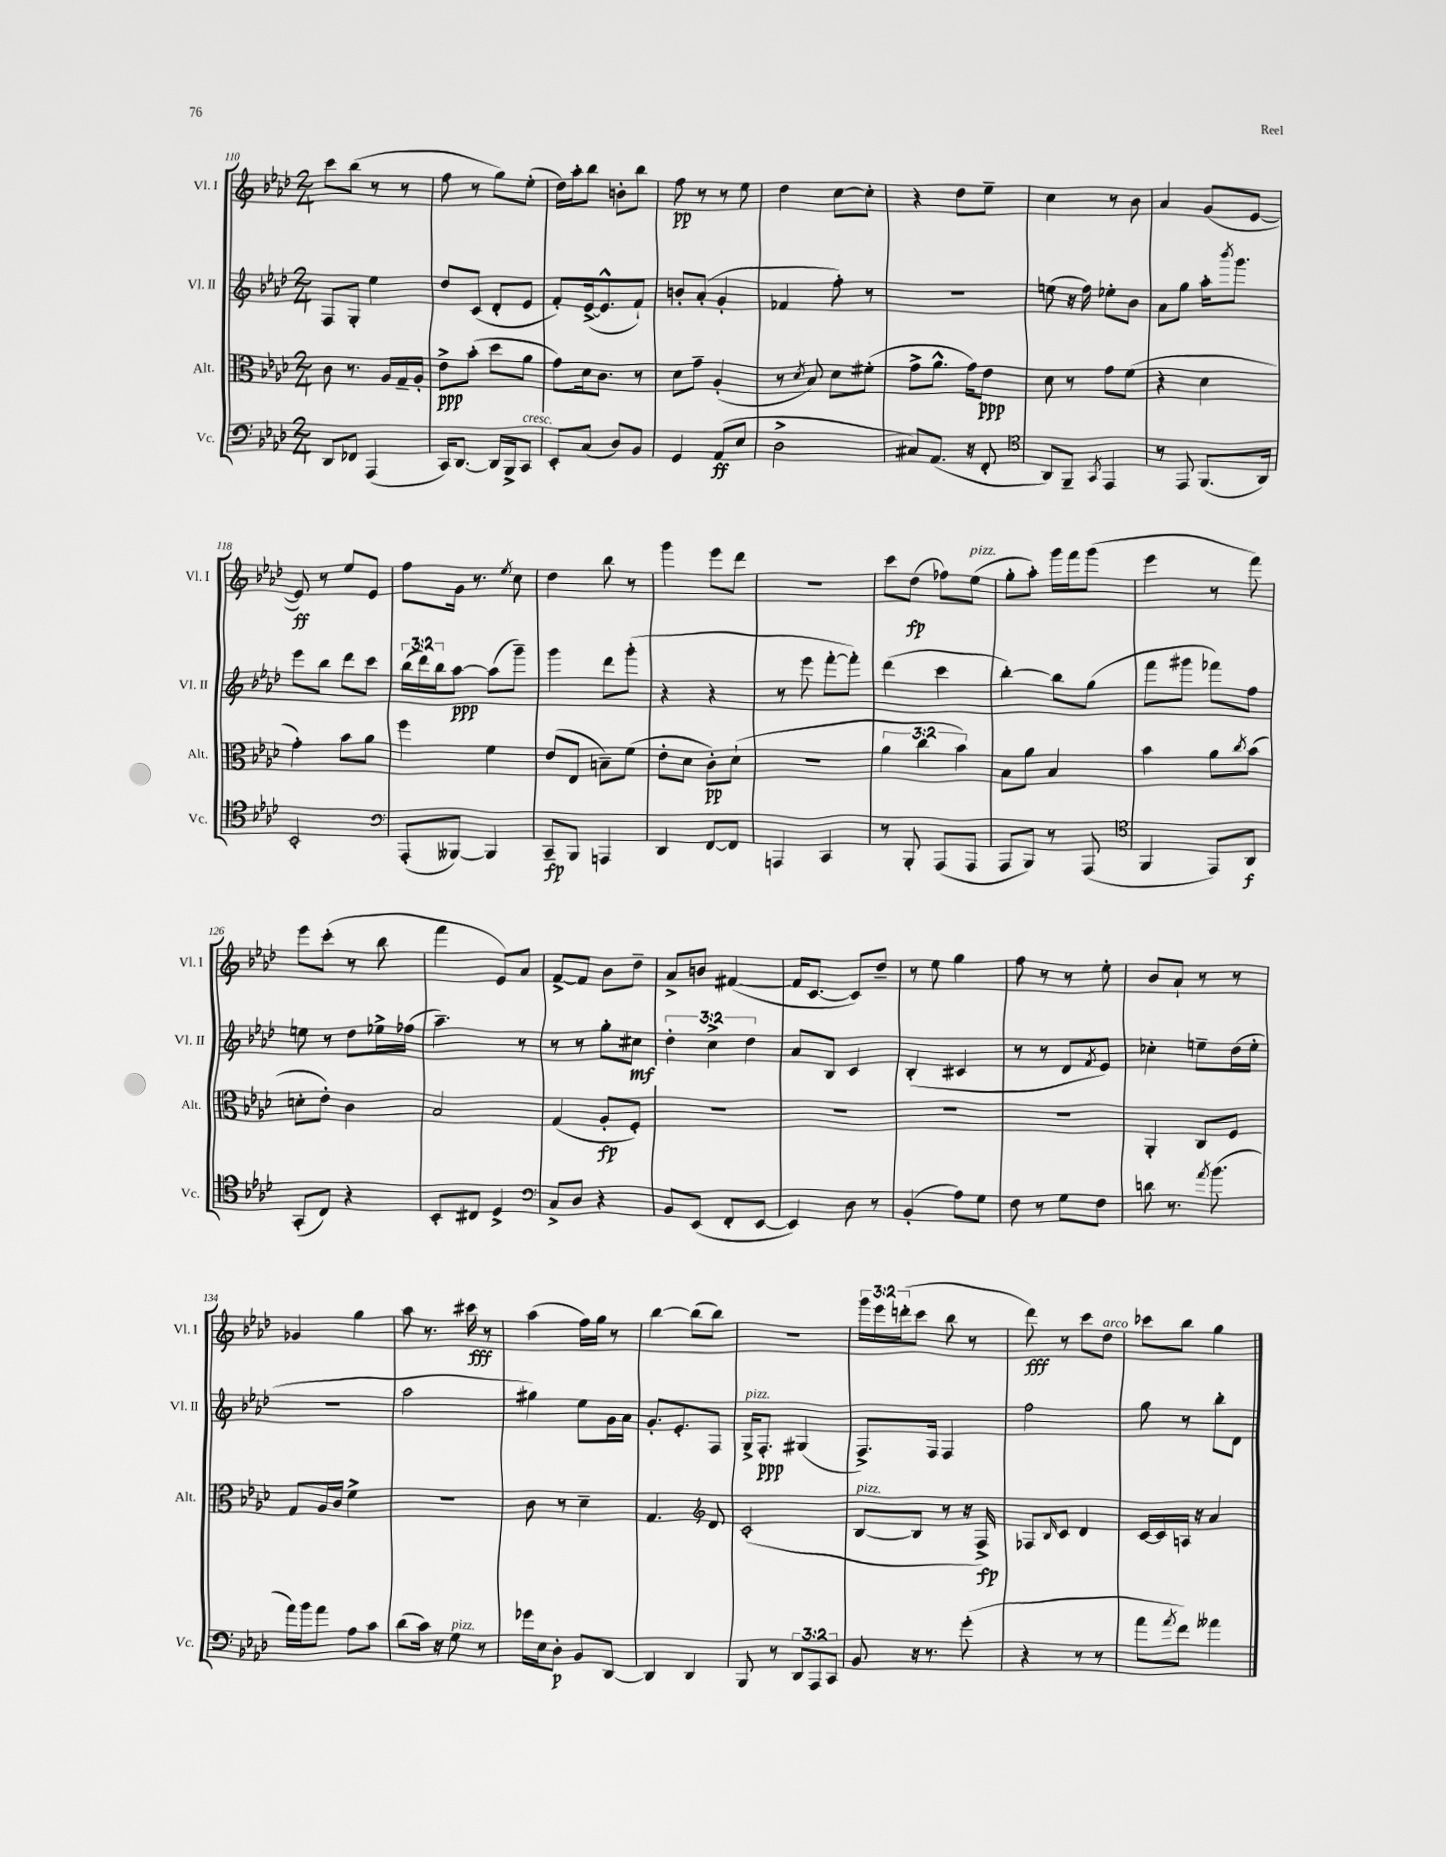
<<
\new StaffGroup <<
\new Staff = "s0" \with { instrumentName = "Vl. I" shortInstrumentName = "Vl. I" } {
    \clef treble \key aes \major \numericTimeSignature \time 2/4 \override Staff.TupletNumber.text = #tuplet-number::calc-fraction-text
    c'''8 bes''8( r8 r8 |
    f''8 r8 g''8) ees''8-.( |
    des''16) aes''16-. bes''8 b'8-. bes''8 |
    f''8\pp r8 r8 ees''8 |
    des''4 c''8~ c''8-. |
    r4 des''8 ees''8-- |
    c''4 r8 bes'8 |
    aes'4 g'8( ees'8~ |
    ees'8\ff) r8 ees''8 ees'8 |
    f''8 g'16 r8. \acciaccatura { ees''8 } c''8 |
    des''4 bes''8 r8 |
    g'''4 ees'''8 des'''8 |
    R2 |
    c'''8 des''8\fp( fes''8) ees''8^\markup { \italic "pizz." }( |
    g''8-. aes''8-.) g'''16 f'''16 g'''8( |
    ees'''4 r8 f'''8) |
    ees'''8 c'''8-.( r8 bes''8 |
    f'''4 ees'8) aes'8 |
    f'8~-> f'8 bes'8 des''8-- |
    aes'8-> b'8 fis'4~( |
    fis'16 c'8.~ c'8) des''8-- |
    r8 ees''8 g''4 |
    f''8 r8 r8 ees''8-. |
    bes'8 aes'8-! r8 r8 |
    ges'4 g''4 |
    aes''8 r8. cis'''16\fff r8 |
    aes''4( f''16) g''16 r8 |
    bes''4~ bes''8( bes''8) |
    R2 |
    \tuplet 3/2 { g'''16 ees'''16 d'''16-.( } c'''8 bes''8 r8 |
    des'''8\fff) r8 c'''8 des''8^\markup { \italic "arco" } |
    ces'''8 bes''8 g''4 \bar "|." |
}
\new Staff = "s1" \with { instrumentName = "Vl. II" shortInstrumentName = "Vl. II" } {
    \clef treble \key aes \major \numericTimeSignature \time 2/4 \override Staff.TupletNumber.text = #tuplet-number::calc-fraction-text
    f8 g8-. ees''4 |
    des''8 c'8( des'8-. ees'8 |
    f'8-.) ees'16~->( ees'8.-^ f'8-!) |
    b'8-. aes'8-.( g'4-. |
    fes'4 f''8-.) r8 |
    r2 |
    e''8( r16 f''16) ees''8-. bes'8 |
    aes'8 g''8 aes''16-. \acciaccatura { bes'''8 } g'''8. |
    ees'''8 bes''8 des'''8 c'''8 |
    \tuplet 3/2 { bes''16( des'''16) bes''16 } aes''8~\ppp aes''8( g'''8--) |
    g'''4 des'''8 g'''8-.( |
    r4 r4 |
    r8 ees'''8 f'''8~-. f'''8-.) |
    des'''4( c'''4 |
    bes''4~-.) bes''8 g''8( |
    f'''8 gis'''8 fes'''8) f''8 |
    e''8 r8 des''8 ees''16-> fes''16( |
    aes''4.--) r8 |
    r8 r8 g''8-. cis''8\mf |
    \tuplet 3/2 { des''4-. c''4-> des''4 } |
    aes'8 bes8 c'4 |
    bes4-.( cis'4 |
    r8 r8 des'8 \acciaccatura { f'8 } ees'8) |
    ces''4-. e''8-- des''16( e''16-. |
    r2 |
    aes''2 |
    gis''4) ees''8 g'16 aes'16 |
    g'8.-. ees'8.-. f8 |
    g16->^\markup { \italic "pizz." } f8.-.\ppp gis4( |
    f8.->) f16 f4 |
    f''2 |
    g''8 r8 bes''8-. des'8 \bar "|." |
}
\new Staff = "s2" \with { instrumentName = "Alt." shortInstrumentName = "Alt." } {
    \clef alto \key aes \major \numericTimeSignature \time 2/4 \override Staff.TupletNumber.text = #tuplet-number::calc-fraction-text
    c'8 r8. aes16 g16-- aes16-. |
    ees'8->\ppp bes'8-.( des''8 aes'8 |
    g'8) des'16 c'8. r8 |
    des'8 g'8-- aes4-.( |
    r8 \acciaccatura { des'8 } bes8) des'8 fis'8-.( |
    g'8-> aes'8.-^ g'16) ees'8\ppp |
    des'8 r8 g'8 f'8( |
    r4 des'4 |
    g'4-.) bes'8 aes'8 |
    f''4 f'4 |
    ees'8( ees8 b8--) f'8( |
    ees'8-. des'8 c'8-.\pp) des'8-!( |
    r2 |
    \tuplet 3/2 { aes'4 c''4 bes'4) } |
    bes8 aes'8 bes4 |
    bes'4 aes'8 \acciaccatura { c''8 } bes'8( |
    d'8-. ees'8-.) c'4 |
    bes2 |
    g4( aes8-.\fp f8-.) |
    R2 |
    R2 |
    R2 |
    R2 |
    aes,4-. c8 f8 |
    g8 aes16 c'16 f'4-> |
    R2 |
    c'8 r8 des'4-- |
    g4. \clef treble des'8 |
    c'2-.( |
    bes8~^\markup { \italic "pizz." } bes8 r8 r16 f16->\fp) |
    fes8 \grace { bes16 } c'8 des'4 |
    c'16~ c'16 a16 r16 aes'4 \bar "|." |
}
\new Staff = "s3" \with { instrumentName = "Vc." shortInstrumentName = "Vc." } {
    \clef bass \key aes \major \numericTimeSignature \time 2/4 \override Staff.TupletNumber.text = #tuplet-number::calc-fraction-text
    des,8 fes,8 aes,,4( |
    c,16) des,8.~ des,16 bes,,16-> c,8^\markup { \italic "cresc." } |
    ees,8-. c8( des8) bes,8 |
    g,4 aes,8\ff( ees8 |
    des2-> |
    cis8) aes,8.( r16 f,8-. |
    \clef tenor aes,8) f,8-- \acciaccatura { g,8 } ees,4 |
    r8 ees,8 f,8.( aes,16) |
    bes,2-. |
    \clef bass aes,,8-.( beses,,8~) beses,,4 |
    c,8--\fp bes,,8 a,,4 |
    des,4 f,8~ f,8 |
    a,,4 c,4 |
    r8 bes,,8-. aes,,8( aes,,8 |
    aes,,8 bes,,8) r8 aes,,8( |
    \clef tenor f,4 ees,8) aes,8\f |
    g,8-.( c8) r4 |
    bes,8-. cis8 des4-> |
    \clef bass c8-> des8 r4 |
    bes,8 ees,8( f,8-. ees,8~ |
    ees,4) des8 r8 |
    bes,4-.( aes8) g8 |
    f8 r8 g8 f8 |
    d'8 r8. \acciaccatura { aes'8 } bes'8.( |
    aes'16) bes'16 aes'8 aes8 c'8 |
    des'8( c'16) r16 g8^\markup { \italic "pizz." } r8 |
    ges'16 ees16 des8-.\p bes,8 des,8~ |
    des,4 des,4 |
    bes,,8 r8 \tuplet 3/2 { des,8 aes,,8 c,8 } |
    bes,8 r16 r8. g'8-.( |
    r4 r8 r8 |
    aes'8 \acciaccatura { aes'8 } f'8) aeses'4 \bar "|." |
}
>>
>>
\layout { \context { \Score currentBarNumber = #110 } }
